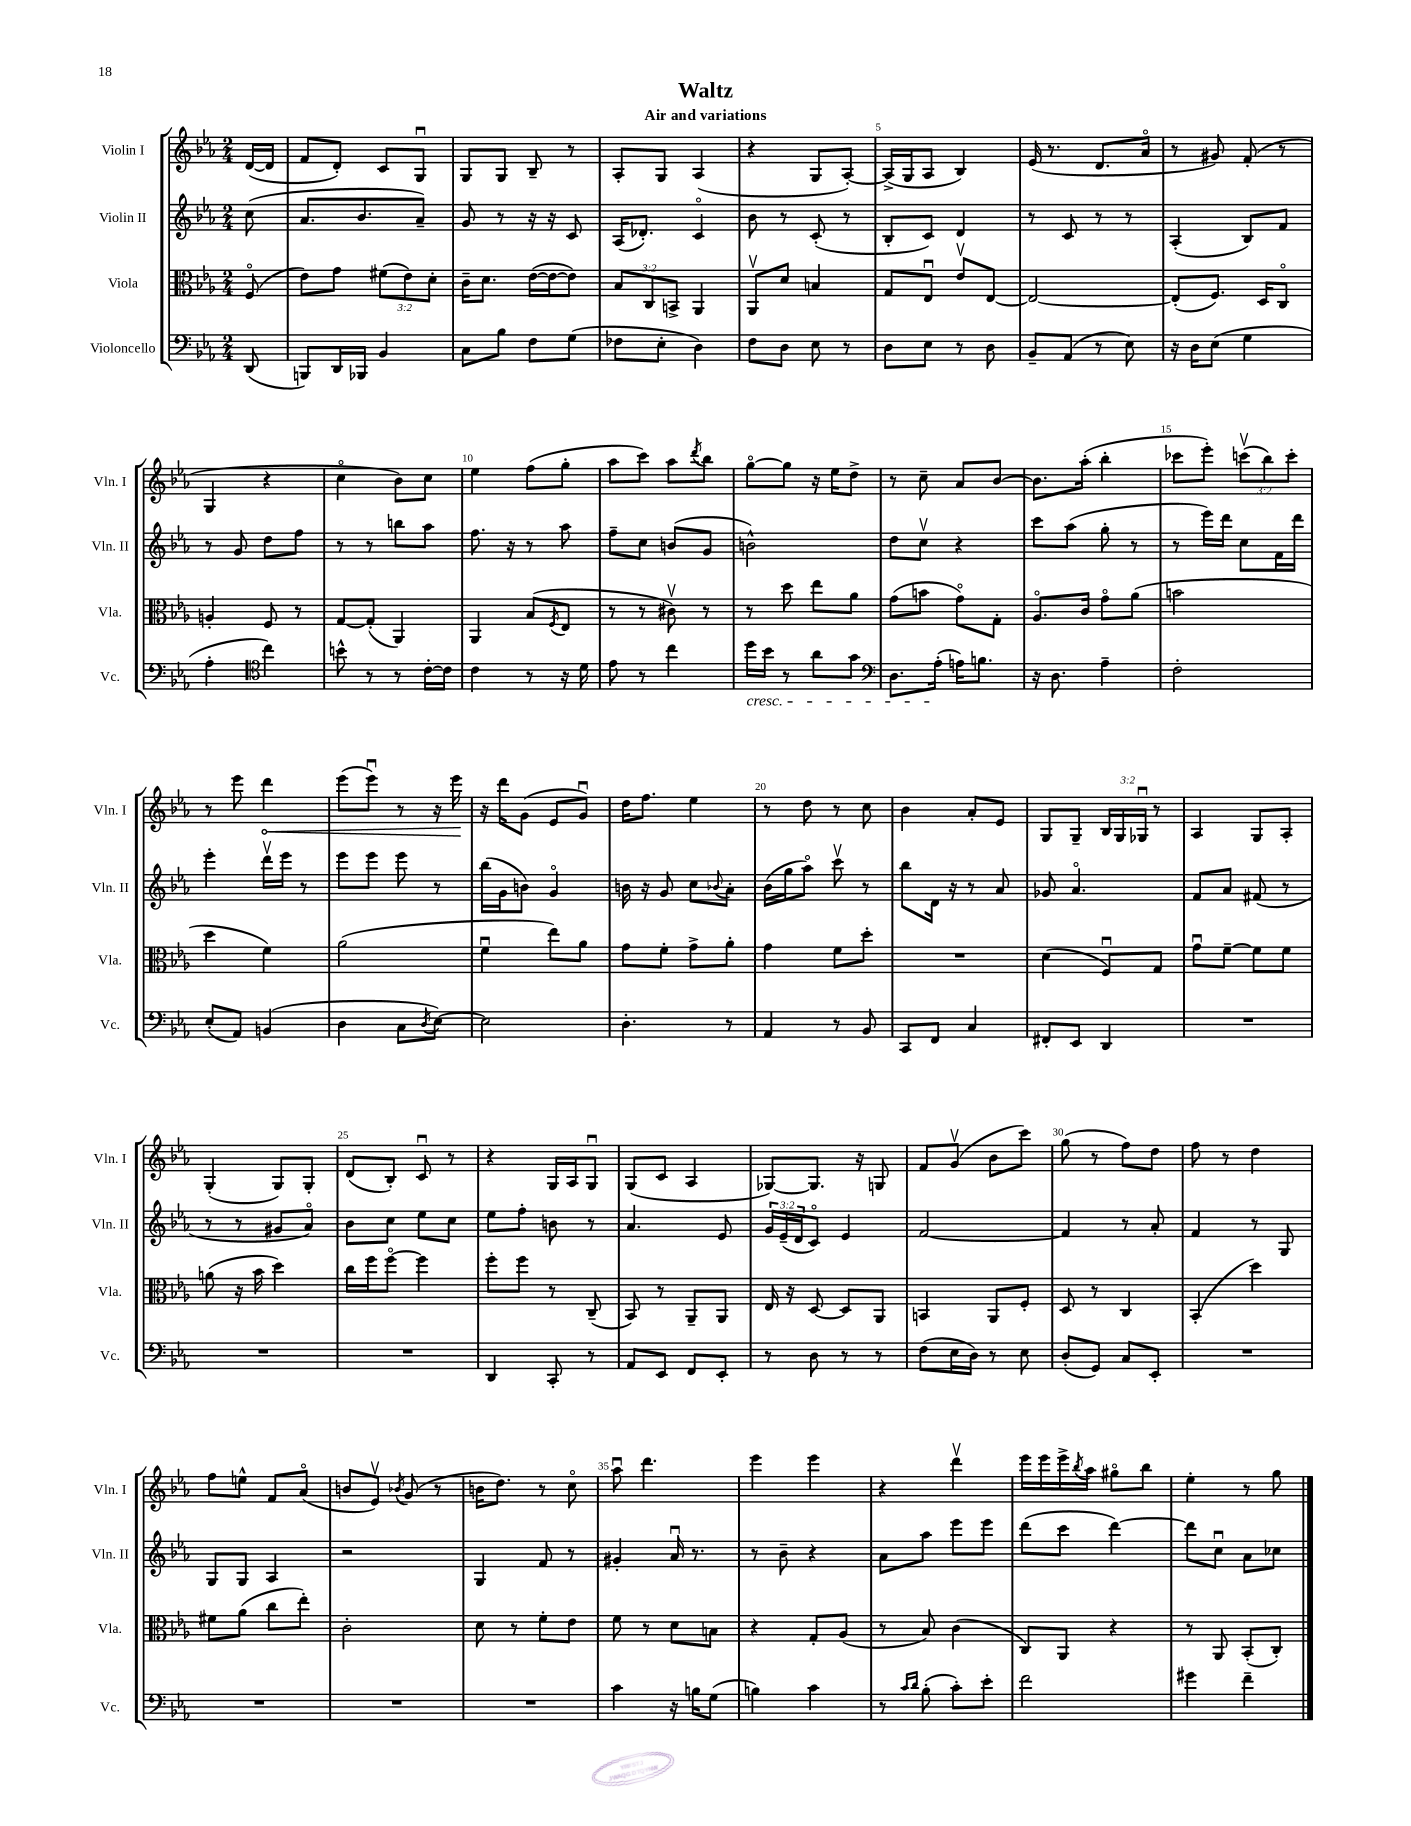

**kern	**kern	**kern	**kern
*staff4	*staff3	*staff2	*staff1
*clefF4	*clefC3	*clefG2	*clefG2
*k[b-e-a-]	*k[b-e-a-]	*k[b-e-a-]	*k[b-e-a-]
*M2/4	*M2/4	*M2/4	*M2/4
(8DD	(8Fo	(8cc	([16d
.	.	.	16d]
=	=	=	=
8BBB)	8e-)	8.a-	8f
16DD	8g	.	8d')
16BBB-	.	8.b-	.
4BB-	(12f#	.	8c
.	12e-)	.	.
.	.	8a-~)	8Gu
.	12d'	.	.
=	=	=	=
8C	16c~	8g	8G
.	8.d	.	.
8B-	.	8r	8G
8F	([16e-	16r	8B-~
.	16e-_	16r	.
(8G	8e-])	8c	8r
=	=	=	=
8F-	12B-	(16A-	8A-'
.	.	8.d-')	.
.	12C	.	.
8E-'	.	.	8G
.	12BB^	.	.
4D)	4AA-	4co	(4A-
=	=	=	=
8F	8AA-v	8b-	4r
8D	8d	8r	.
8E-	4B	(8c'	8G
8r	.	8r	[8A-')
=	=	=	=
8D	8G	8B-'	(16A-^]
.	.	.	16G
8E-	8E-u	8c)	8A-
8r	8e-v	4d	4B-)
8D	[8E-	.	.
=	=	=	=
8BB-~	2E-_	8r	(16e-
.	.	.	8.r
(8AA-	.	8c	.
8r	.	8r	8.d
8E-)	.	8r	.
.	.	.	16a-o
=	=	=	=
16r	(8E-']	(4A-'	8r
16D	.	.	.
(8E-	8.F)	.	8g#)
4G	.	8B-)	(8f'
.	16D	.	.
.	8Co	8f	8r
=	=	=	=
4A-'	4A'	8r	4G
.	.	8g	.
*clefC4	*	*	*
4cc)	8F	8dd	4r
.	8r	8ff	.
=	=	=	=
8b^^	[8G	8r	4cco
8r	(8G']	8r	.
8r	4AA-)	8bb	8b-)
[16c'	.	8aa-	8cc
16c]	.	.	.
=	=	=	=
4c	4AA-	8.ff	4ee-
.	.	16r	.
8r	(8B-	8r	(8ff
.	8qF	.	.
16r	8E-	8aa-	8gg'
16d	.	.	.
=	=	=	=
8e-	8r	8ff~	8aa-
8r	8r	8cc	8ccc)
4cc	8c#v)	(8b	8aa-
.	.	.	8qddd
.	8r	8g	8bb-
=	=	=	=
16dd	8r	2b^^)	[8ggo
16b-	.	.	.
8r	8dd	.	8gg]
8a-	8ee-	.	16r
.	.	.	16ee-
8g	8a-	.	8dd^
=	=	=	=
*clefF4	*	*	*
8.D	(8g	8dd	8r
.	8b	8ccv	8cc~
(16A-'	.	.	.
16A)	8go)	4r	8a-
8.B	.	.	.
.	8G'	.	[8b-
=	=	=	=
16r	8.A-o	8ccc	8.b-]
8.D	.	.	.
.	.	(8aa-	.
.	16c	.	(16aa-'
4A-~	8go	8gg'	4bb-'
.	(8a-	8r	.
=	=	=	=
2F'	2b	8r	8ccc-
.	.	16eee-)	8eee-')
.	.	16ddd	.
.	.	8cc	(12cccv
.	.	.	12bb-)
.	.	16f	.
.	.	.	12ccc'
.	.	16ddd	.
=	=	=	=
(8E-'	4dd	4eee-'	8r
8AA-)	.	.	8eee-
(4BB	4f)	16dddv	4ddd
.	.	16eee-	.
.	.	8r	.
=	=	=	=
4D	(2a-	8eee-	(8eee-
.	.	8eee-	8eee-u)
8C	.	8eee-	8r
8qD	.	.	.
[8E-)	.	8r	16r
.	.	.	16eee-
=	=	=	=
2E-]	4fu	(16bb-	16r
.	.	16g	16ddd
.	.	8b)	(8g
.	8ee-)	4go	8e-
.	8a-	.	8gu)
=	=	=	=
4.D'	8g	16b	16dd
.	.	16r	8.ff
.	8f'	8g	.
.	8g^	8cc	4ee-
.	.	8qqb-	.
8r	8a-'	8a-'	.
=	=	=	=
4AA-	4g	(16b-	8r
.	.	16gg	.
.	.	8aa-o)	8dd
8r	8f	8cccv	8r
8BB-	8dd'	8r	8cc
=	=	=	=
8CC	2r	8bb-	4b-
8FF	.	16d	.
.	.	16r	.
4C	.	8r	8a-'
.	.	8a-	8e-
=	=	=	=
8FF#'	(4d	8g-	8G
8EE-	.	4.a-o	8G~
4DD	8Fu)	.	24B-
.	.	.	24G
.	.	.	24G-u
.	8G	.	8r
=	=	=	=
2r	8gu	8f	4A-
.	[8f~	8a-	.
.	8f]	(8f#	8G
.	8f	8r	8A-'
=	=	=	=
2r	(8a	8r	(4G'
.	16r	8r	.
.	16b-	.	.
.	4dd)	8g#	8G)
.	.	8a-o)	8G'
=	=	=	=
2r	16cc	8b-	(8d
.	16ff	.	.
.	[8ffo	8cc	8B-')
.	4ff]	8ee-	8cu
.	.	8cc	8r
=	=	=	=
4DD	8ff'	8ee-	4r
.	8ff	8ff'	.
8CC'	8r	8b	16G
.	.	.	16A-
8r	(8C~	8r	8Gu
=	=	=	=
8AA-	8BB-)	4.a-	(8G
8EE-	8r	.	8c
8FF	8AA-~	.	4A-
8EE-'	8AA-	8e-	.
=	=	=	=
8r	16E-	24g	[8G-)
.	.	(24e-~	.
.	16r	.	.
.	.	24d	.
8D	[8D	8co)	8.G-]
8r	8D]	4e-	.
.	.	.	16r
8r	8AA-	.	8G
=	=	=	=
(8F	4BB	[2f	8f
16E-	.	.	(8gv
16D)	.	.	.
8r	8AA-	.	8b-
8E-	8F'	.	8ccc)
=	=	=	=
(8D'	8D	4f]	(8gg
8GG)	8r	.	8r
8C	4C	8r	8ff)
8EE-'	.	8a-'	8dd
=	=	=	=
2r	(4BB-'	4f	8ff
.	.	.	8r
.	4dd)	8r	4dd
.	.	8G	.
=	=	=	=
2r	8f#	8G	8ff
.	(8a-	8G	8ee^^
.	8cc	4A-	8f
.	8ee-')	.	(8a-o
=	=	=	=
2r	2c'	2r	8b
.	.	.	8e-v)
.	.	.	8qb-
.	.	.	(8g
.	.	.	8r
=	=	=	=
2r	8d	4G	16b
.	.	.	8.dd)
.	8r	.	.
.	8f'	8f	8r
.	8e-	8r	8cco
=	=	=	=
4c	8f	4g#'	8aa-u
.	8r	.	4.ddd
16r	8d	16a-u	.
16B	.	8.r	.
(8G	8B	.	.
=	=	=	=
4B)	4r	8r	4eee-
.	.	8b-~	.
4c	8G'	4r	4eee-
.	(8A-	.	.
=	=	=	=
8r	8r	8a-	4r
16qqc	.	.	.
16qqd	.	.	.
(8B-'	8B-)	8aa-	.
8c')	(4c	8eee-	4dddv
8e-'	.	8eee-	.
=	=	=	=
2f	8C)	(8ddd	16eee-
.	.	.	16eee-
.	8AA-	8ccc	16eee-^
.	.	.	8qbb-
.	.	.	16aa-
.	4r	[4ddd)	8gg#o
.	.	.	8bb-
=	=	=	=
4g#	8r	8ddd]	4ee-'
.	8AA-	8ccu	.
4f~	(8BB-'	8a-	8r
.	8C')	8cc-	8gg
==	==	==	==
*-	*-	*-	*-
